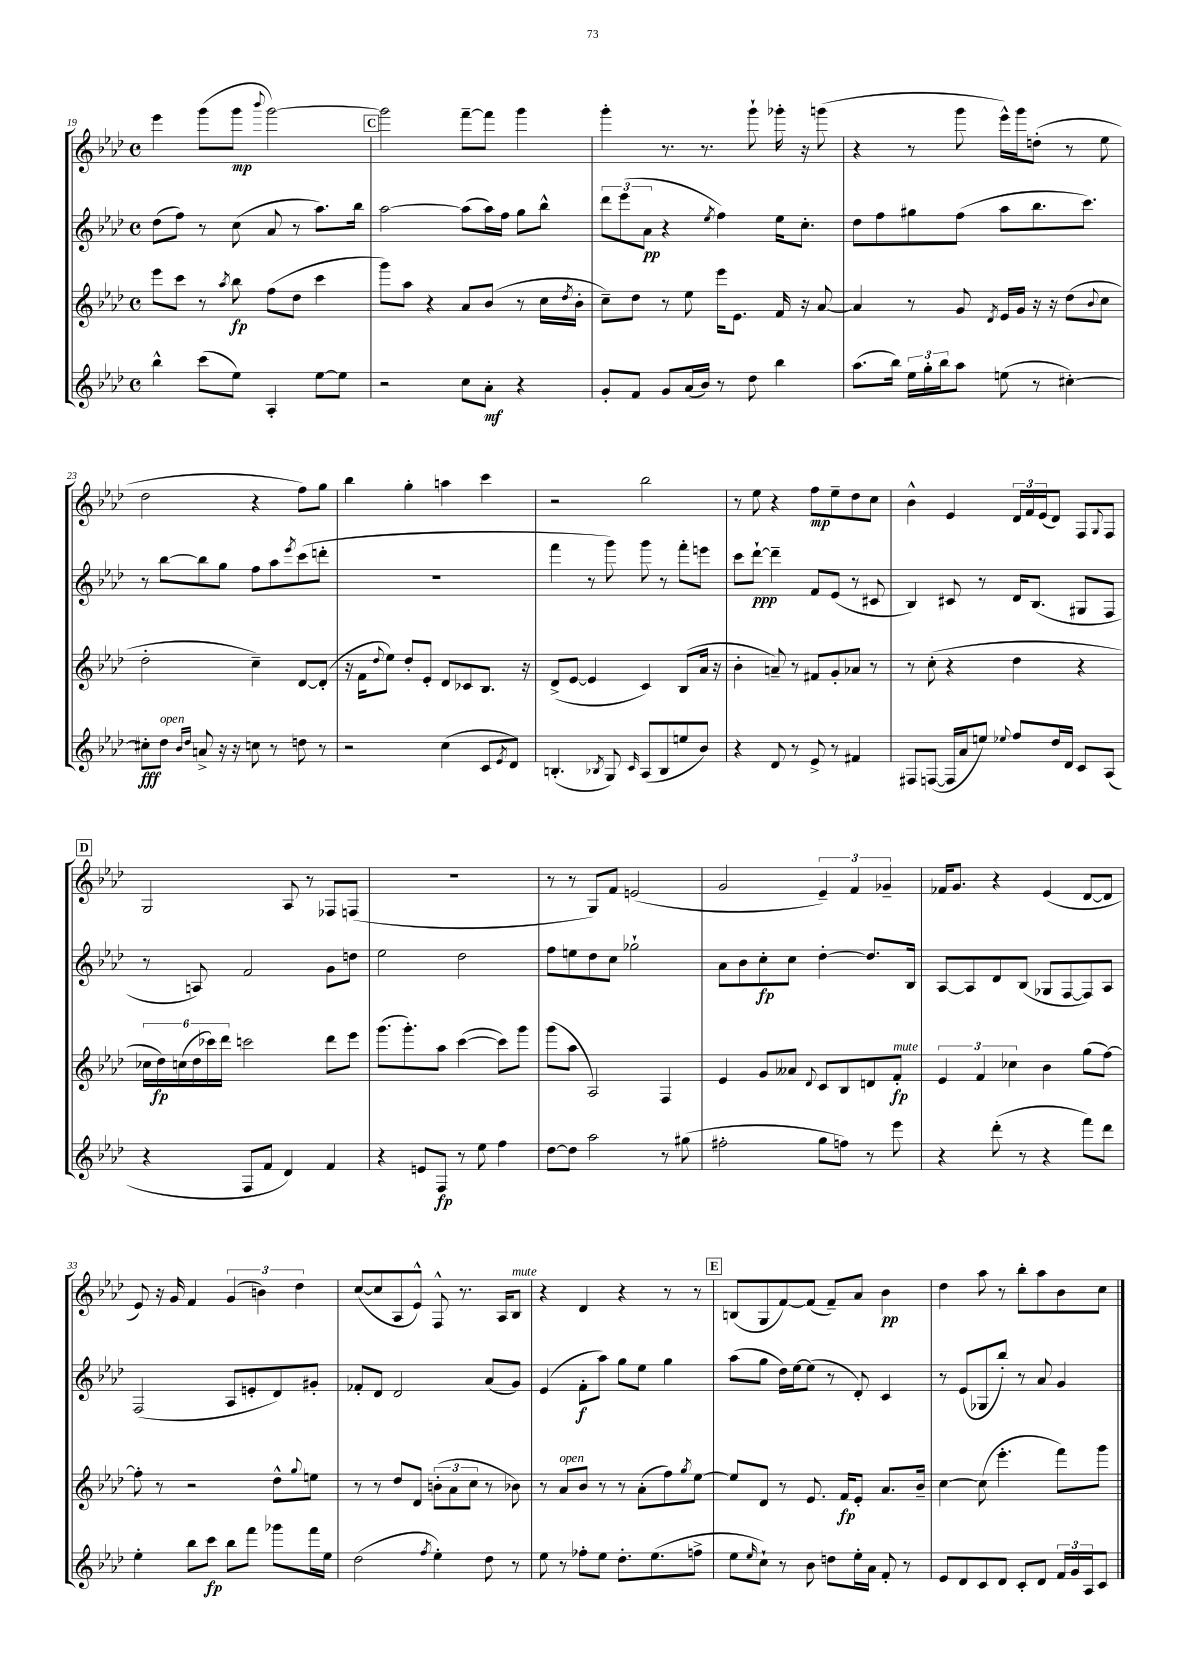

**kern	**kern	**kern	**kern
*staff4	*staff3	*staff2	*staff1
*clefG2	*clefG2	*clefG2	*clefG2
*k[b-e-a-d-]	*k[b-e-a-d-]	*k[b-e-a-d-]	*k[b-e-a-d-]
*M4/4	*M4/4	*M4/4	*M4/4
*met(c)	*met(c)	*met(c)	*met(c)
4bb-^^	8eee-	(8dd-	4eee-
.	8ccc	8ff)	.
(8ccc	8r	8r	(8ggg
.	8qaa-	.	.
8ee-)	8bb-	(8cc	8ggg
.	.	.	8qqbbb-
4A-'	(8ff	8a-	[2ggg)
.	8dd-	8r	.
[8ee-	4ccc	8.aa-)	.
8ee-]	.	.	.
.	.	16bb-	.
=	=	=	=
2r	8ggg)	[2aa-	2ggg]
.	8aa-	.	.
.	4r	.	.
8cc	8a-	(8aa-]	[8fff~
8a-'	(8b-	16aa-)	8fff]
.	.	16ff	.
4r	8r	8gg	4ggg
.	16cc	8bb-^^	.
.	8qdd-	.	.
.	16b-'	.	.
=	=	=	=
8g'	8cc~)	12ddd-	4ggg'
.	.	(12eee-	.
8f	8dd-	.	.
.	.	12a-	.
8g	8r	4r	8.r
(16a-	8ee-	.	.
16b-)	.	.	8.r
.	.	8qee-	.
8r	16eee-	4ff)	.
.	8.e-	.	.
8dd-	.	.	8ggg`
4bb-	16f	16ee-	16ggg-'
.	16r	8.cc'	16r
.	[8a-	.	(8ggg
=	=	=	=
(8.aa-	4a-]	8dd-	4r
.	.	8ff	.
16bb-)	.	.	.
24ee-	8r	8gg#	8r
24gg'	.	.	.
24bb-	.	.	.
8aa-	8g	(8ff	8ggg
.	8qd-	.	.
(8ee	16e-	8aa-	16eee-^^)
.	16g	.	16ggg
8r	16r	8.bb-	(8dd'
.	16r	.	.
[4cc#')	(8dd-	.	8r
.	.	8.ccc)	.
.	8qqb-	.	.
.	8cc	.	8ee-
=	=	=	=
8cc#']	2dd-'	8r	2dd-
8dd-	.	[8bb-	.
16qqb-	.	.	.
16qqdd-	.	.	.
8a^	.	8bb-]	.
16r	.	8gg	.
16r	.	.	.
8cc	4cc~)	8ff	4r
8r	.	8aa-	.
.	.	8qeee-	.
8dd	[8d-	(8ccc	8ff)
8r	(8d-']	8ddd'	8gg
=	=	=	=
2r	16r	1r	4bb-
.	16f	.	.
.	8qqdd-	.	.
.	8ee-)	.	.
.	8dd-'	.	4gg'
.	8e-'	.	.
(4cc	8d-	.	4aa
.	8c-	.	.
8c	8.B-	.	4ccc
8qe-	.	.	.
8d-)	.	.	.
.	16r	.	.
=	=	=	=
(4.B'	(8d-^	4fff	2r
.	[8e-	.	.
.	4e-]	8r	.
8qB-	.	.	.
8G)	.	8ggg)	.
16qqc	.	.	.
(8A-	4c)	8ggg	2bb-
8B-	.	8r	.
8ee	(8B-	8fff'	.
8b-)	16a-	8eee	.
.	16r	.	.
=	=	=	=
4r	4b-'	8ccc	8r
.	.	[8ddd-`	8ee-
8d-	8a~)	4ddd-~]	4r
8r	8r	.	.
8e-^	8f#	8f	8ff
8r	8g'	(8e-	8ee-~
4f#	8a-	8r	8dd-
.	8r	8c#	8cc
=	=	=	=
8F#	8r	4B-)	4b-^^
([8F	(8cc'	.	.
16F]	4r	8c#	4e-
16a-	.	.	.
8ee)	.	8r	.
8qqee-	.	.	.
8ff	4dd-	16d-	24d-
.	.	.	24f
.	.	(8.B-	.
.	.	.	(24e-
16dd-	.	.	8d-)
16d-	.	.	.
8c	4r	8G#	8F
.	.	.	8qqG
(8A-	.	8F	8F
=	=	=	=
4r	24cc-	8r	2G
.	24dd-)	.	.
.	(24cc	.	.
.	24dd-	8A)	.
.	24ccc-)	.	.
.	24ddd-	.	.
8F	2ccc	2f	.
8f	.	.	.
4d-)	.	.	8A-
.	.	.	8r
4f	8ddd-	8g	8F-
.	8eee-	8dd	(8F
=	=	=	=
4r	(8.ggg	2ee-	1r
.	8.ggg')	.	.
8e	.	.	.
8F	8aa-	.	.
8r	([4ccc	2dd-	.
8ee-	.	.	.
4ff	8ccc])	.	.
.	8ggg	.	.
=	=	=	=
[8dd-	(8ggg	8ff	8r
8dd-]	8aa-	8ee	8r
2aa-	2A-)	8dd-	8G)
.	.	8cc	8f
.	.	2gg-`	(2e
8r	4F	.	.
(8gg#	.	.	.
=	=	=	=
2ff#'	4e-	8a-	2g
.	.	8b-	.
.	8g	8cc'	.
.	8a--	8cc	.
.	8qqd-	.	.
8gg	8c	[4dd-'	6e-~)
8ff)	8B-	.	.
.	.	.	6f
8r	8d	8.dd-]	.
.	.	.	6g-~
8eee-	8f'	.	.
.	.	16B-	.
=	=	=	=
4r	6e-	[8A-	16f-
.	.	.	8.g
.	.	8A-]	.
.	6f	.	.
(8ddd-'	.	8d-	4r
.	6cc-	.	.
8r	.	(8B-	.
4r	4b-	8G-	(4e-
.	.	[8F	.
8fff)	(8gg	8F])	[8d-
8ddd-	[8ff)	8A-	8d-]
=	=	=	=
4ee-'	8ff']	(2F	8e-)
.	8r	.	16r
.	.	.	16g
8bb-	2r	.	4f
8ccc	.	.	.
8bb-	.	8A-	(6g
8fff	.	8e'	.
.	.	.	6b)
8ggg-	8dd-^^	8d-)	.
.	.	.	6dd-
.	8qqgg	.	.
16fff	8ee	8g#'	.
16ee-	.	.	.
=	=	=	=
(2dd-	8r	8f-'	([8cc
.	8r	8d-	8cc]
.	8dd-	2d-	8A-
.	8d-	.	8e-^^)
8qff	.	.	.
4ee-')	(12b'	.	8F^^
.	12a-	.	.
.	.	.	8.r
.	12cc	.	.
8dd-	8r	(8a-	.
.	.	.	16A-
8r	8b-)	8g)	8B-
=	=	=	=
8ee-	8r	(4e-	4r
8r	8a-	.	.
8ff-'	8b-	8f'	4d-
8ee-	8r	8aa-)	.
8.dd-'	8r	8gg	4r
.	(8a-'	8ee-	.
(8.ee-	.	.	.
.	8ff)	4gg	8r
.	8qgg	.	.
8ff^	[8ee-	.	8r
=	=	=	=
8ee-	8ee-]	(8aa-	(8B
16qqee-	.	.	.
8cc`)	8d-	8gg	8G
8r	8r	16dd-)	[8f)
.	.	[16ee-	.
8b-	8.e-	(8ee-]	(8f]
8dd	.	8r	8f~)
.	16f	.	.
16ee-'	8e-'	8d-')	8a-
16a-	.	.	.
8f'	8.a-	4c	4b-
8r	.	.	.
.	16b-~	.	.
=	=	=	=
8e-	[4cc	8r	4dd-
8d-	.	(8e-	.
8c	(8cc]	8G-	8aa-
8d-	4.eee-'	8bb-')	8r
8c'	.	8r	8bb-'
8d-	.	8a-	8aa-
24f	8fff)	4g	8b-
24g	.	.	.
24A-	.	.	.
8c	8ggg	.	8cc
==	==	==	==
*-	*-	*-	*-
